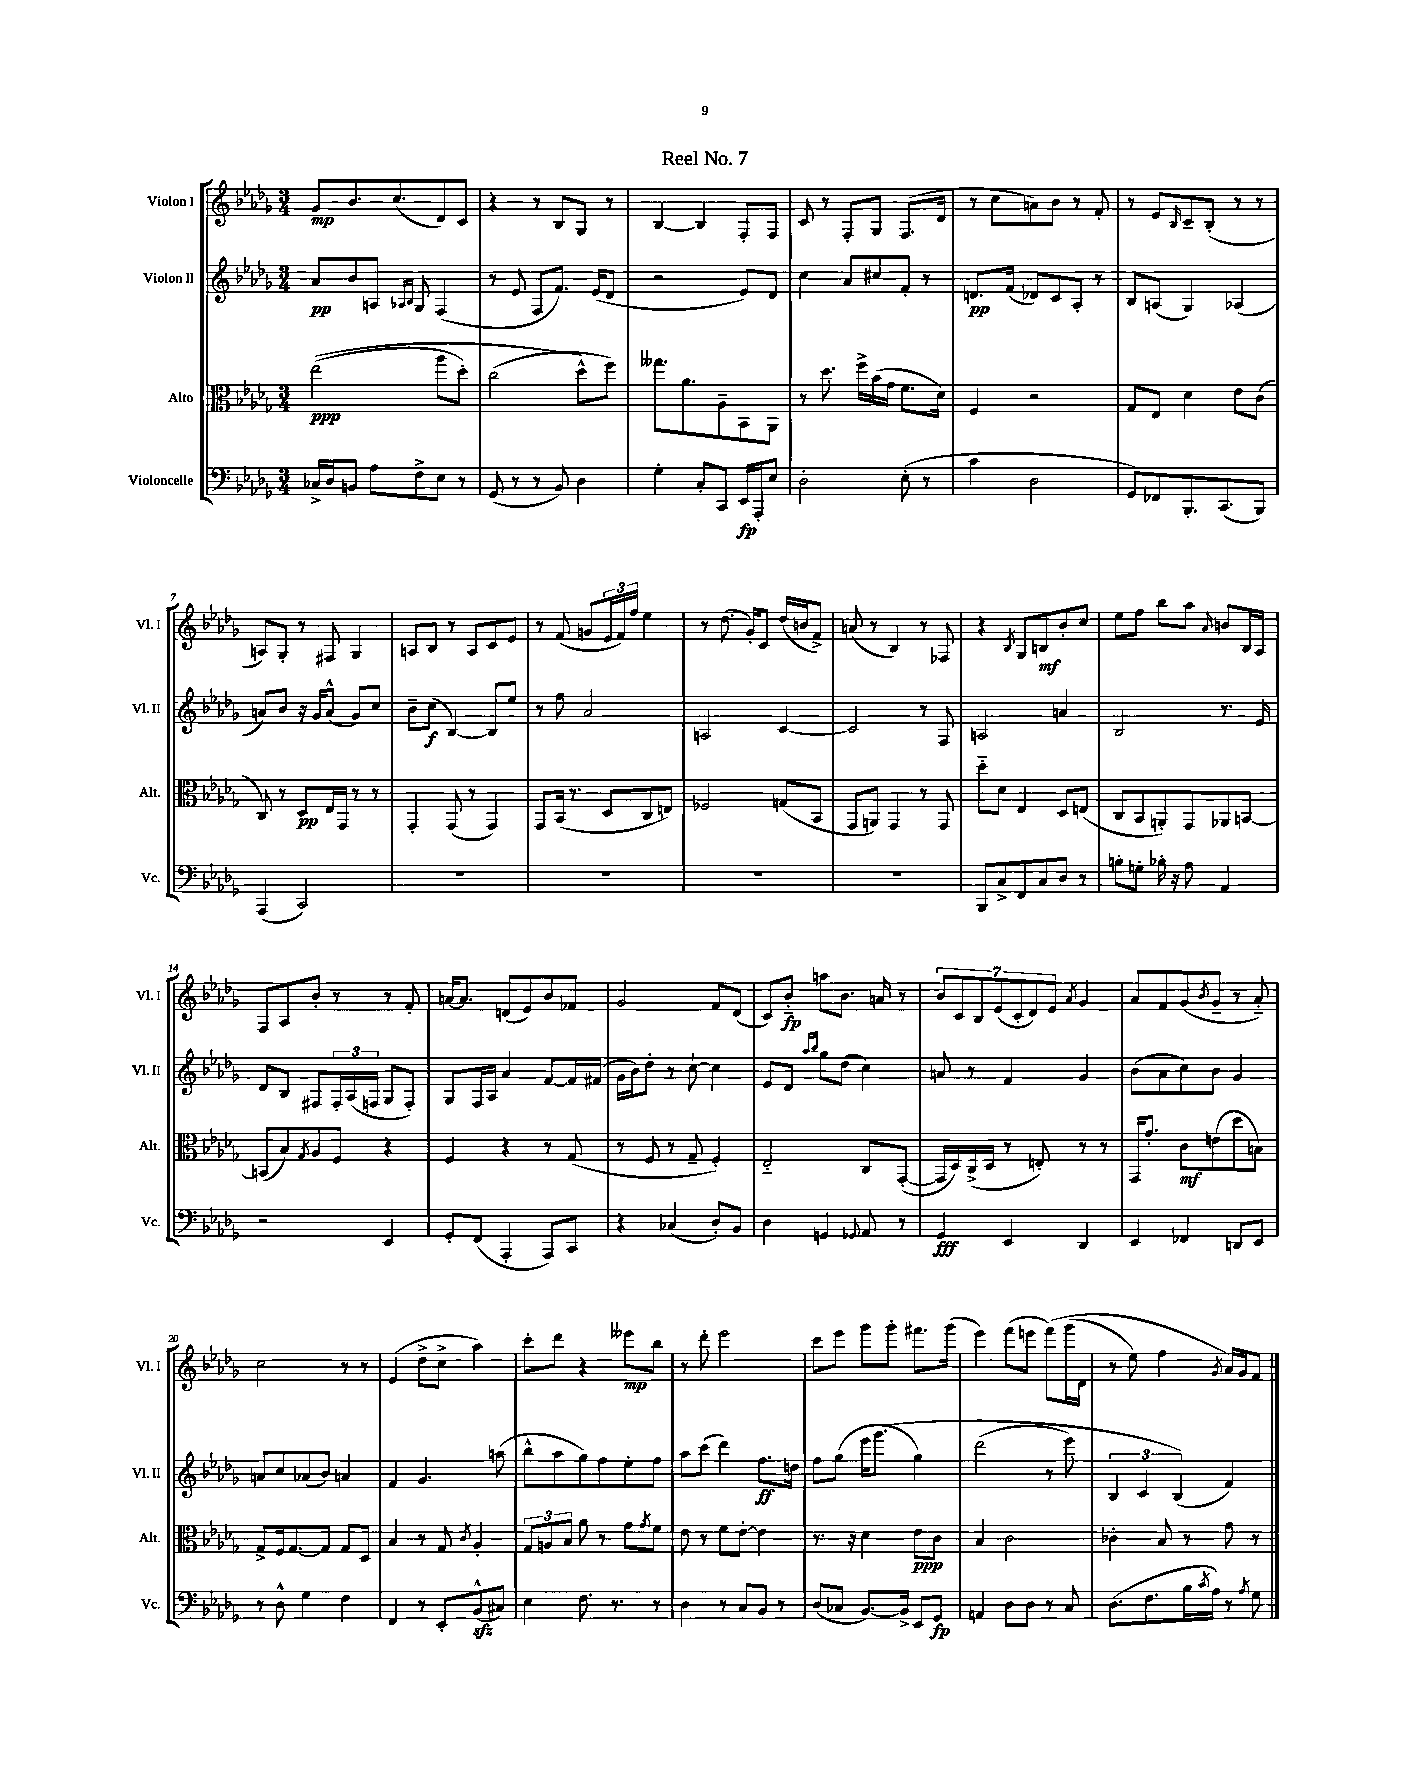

**kern	**dynam	**kern	**dynam	**kern	**dynam	**kern	**dynam
*part4	*part4	*part3	*part3	*part2	*part2	*part1	*part1
*staff4	*staff4	*staff3	*staff3	*staff2	*staff2	*staff1	*staff1
*I"Violoncelle	*	*I"Alto	*	*I"Violon II	*	*I"Violon I	*
*I'Vc.	*	*I'Alt.	*	*I'Vl. II	*	*I'Vl. I	*
*clefF4	*	*clefC3	*	*clefG2	*	*clefG2	*
*k[b-e-a-d-g-]	*	*k[b-e-a-d-g-]	*	*k[b-e-a-d-g-]	*	*k[b-e-a-d-g-]	*
*M3/4	*	*M3/4	*	*M3/4	*	*M3/4	*
=1	=1	=1	=1	=1	=1	=1	=1
16C-X^/LL	.	((2ee-\	ppp	8a-/L	pp	8g-/L	mp
16D-/J	.	.	.	.	.	.	.
8BBn/J	.	.	.	8b-/	.	8.b-/	.
8A-\L	.	.	.	8An/J	.	.	.
.	.	.	.	.	.	(8.cc/	.
.	.	.	.	16qqA-X/LL	.	.	.
.	.	.	.	16qqB-/JJ	.	.	.
8F^\	.	.	.	8G-/	.	.	.
8E-\J	.	8aa-\L	.	(4F/	.	8d-/)	.
8r	.	8dd-'\J)	.	.	.	8c/J	.
=2	=2	=2	=2	=2	=2	=2	=2
(8GG-/	.	(2cc\	.	8r	.	4r	.
8r	.	.	.	8e-/	.	.	.
8r	.	.	.	8F/L	.	8r	.
8BB-/)	.	.	.	8.f/J)	.	8B-/L	.
4D-\	.	8dd-^^\L)	.	.	.	8G-/J	.
.	.	.	.	(16e-/KL	.	.	.
.	.	8ff\J)	.	8d-/J	.	8r	.
=3	=3	=3	=3	=3	=3	=3	=3
4G-'\	.	8.gg--X\L	.	2r	.	[4B-/	.
.	.	8.a-\	.	.	.	.	.
8C'/L	.	.	.	.	.	4B-/]	.
8CC/J	.	8A-~\	.	.	.	.	.
16EE-/LL	fp	8BB-\	.	8e-/L)	.	8F'/L	.
16AAA-'/J	.	.	.	.	.	.	.
8E-/J	.	8AA-\J	.	8d-/J	.	8F/J	.
=4	=4	=4	=4	=4	=4	=4	=4
2D-'\	.	8r	.	4cc\	.	8c/	.
.	.	8.dd-\	.	.	.	8r	.
.	.	.	.	8a-/L	.	8F'/L	.
.	.	16ff^\LL	.	.	.	.	.
.	.	(16b-\	.	8cc#X/	.	8G-/J	.
.	.	16g-\JJ	.	.	.	.	.
(8E-'\	.	8.f\L	.	8f'/J	.	(8.F/L	.
8r	.	.	.	8r	.	.	.
.	.	16d-\Jk)	.	.	.	16d-/Jk	.
=5	=5	=5	=5	=5	=5	=5	=5
4c\	.	4F/	.	8.dn/L	pp	8r	.
.	.	.	.	.	.	8cc\L	.
.	.	.	.	(16f/Jk	.	.	.
2D-\	.	2r	.	8d-X/L)	.	8an\)	.
.	.	.	.	8c/	.	8b-\J	.
.	.	.	.	8A-'/J	.	8r	.
.	.	.	.	8r	.	8f'/	.
=6	=6	=6	=6	=6	=6	=6	=6
8GG-/L)	.	8G-/L	.	8B-/L	.	8r	.
8FF-X/	.	8E-/J	.	(8An/J	.	8e-/L	.
.	.	.	.	.	.	16qqB-/	.
8.BBB-'/	.	4d-\	.	4G-/)	.	8c~/	.
.	.	.	.	.	.	(8B-'/J	.
(8.CC/	.	.	.	.	.	.	.
.	.	8e-\L	.	(4A-X/	.	8r	.
8BBB-/J)	.	(8c\J	.	.	.	8r	.
!!LO:LB:g=z
=7	=7	=7	=7	=7	=7	=7	=7
(4AAA-/	.	8C/)	.	8an/L)	.	8An/L)	.
.	.	8r	.	8b-/J	.	8G-'/J	.
2CC/)	.	8D-/L	pp	16r	.	8r	.
.	.	.	.	16g-/KL	.	.	.
.	.	16E-/L	.	(8a^^/J	.	8F#X/	.
.	.	16GG-/JJ	.	.	.	.	.
.	.	8r	.	8g-/L)	.	4G-/	.
.	.	8r	.	8cc/J	.	.	.
=8	=8	=8	=8	=8	=8	=8	=8
2.r	.	4GG-'/	.	8b-~\L	.	8An/L	.
.	.	.	.	(8cc\J	f	8B-/J	.
.	.	(8GG-/	.	[4B-/)	.	8r	.
.	.	8r	.	.	.	8A/L	.
.	.	4GG-/)	.	8B-/L]	.	8c/	.
.	.	.	.	8ee-/J	.	8e-/J	.
=9	=9	=9	=9	=9	=9	=9	=9
2.r	.	8GG-/L	.	8r	.	8r	.
.	.	(16BB-/Jk	.	8ff\	.	(8f/	.
.	.	8.r	.	.	.	.	.
.	.	.	.	2a-/	.	8gn/L	.
.	.	8D-/L	.	.	.	24e-/L	.
.	.	.	.	.	.	24f/)	.
.	.	.	.	.	.	24ff/JJ	.
.	.	8C/	.	.	.	4ee-\	.
.	.	8En/J)	.	.	.	.	.
=10	=10	=10	=10	=10	=10	=10	=10
2.r	.	2F-X/	.	2An/	.	8r	.
.	.	.	.	.	.	(8.dd-\	.
.	.	.	.	.	.	16g-'/KL)	.
.	.	.	.	.	.	8c/J	.
.	.	(8Gn/L	.	[4c/	.	(16dd-/LL	.
.	.	.	.	.	.	16bn/J	.
.	.	8BB-/J	.	.	.	8f^/J)	.
=11	=11	=11	=11	=11	=11	=11	=11
2.r	.	8GG-/L	.	2c/]	.	(8an/	.
.	.	8AAn/J)	.	.	.	8r	.
.	.	4GG-/	.	.	.	4B-/)	.
.	.	8r	.	8r	.	8r	.
.	.	8GG-/	.	8F/	.	8F-X/	.
=12	=12	=12	=12	=12	=12	=12	=12
8BBB-/L	.	8dd-\L	.	2An/	.	4r	.
8C^/	.	8d-\J	.	.	.	.	.
.	.	.	.	.	.	8qB-/	.
8FF/	.	4E-/	.	.	.	8G-/L	.
8C/	.	.	.	.	.	8Bn/	mf
8D-/J	.	8D-/L	.	4an/	.	8b-'/	.
8r	.	(8En/J	.	.	.	8cc/J	.
=13	=13	=13	=13	=13	=13	=13	=13
8Bn'\L	.	8C/L	.	2B-/	.	8ee-\L	.
8Gn'\J	.	8BB-/	.	.	.	8ff\J	.
16B-X'\	.	8AAn'/)	.	.	.	8bb-\L	.
16r	.	.	.	.	.	.	.
8A-\	.	8GG-/	.	.	.	8aa-\J	.
.	.	.	.	.	.	16qqa-/	.
4AA-/	.	8AA-X/	.	8.r	.	8bn/L	.
.	.	[8BBn/J	.	.	.	16B-/L	.
.	.	.	.	16e-/	.	16A-/JJ	.
!!LO:LB:g=z
=14	=14	=14	=14	=14	=14	=14	=14
2r	.	(8BBn/L]	.	8d-/L	.	8F/L	.
.	.	8B-/)	.	8B-/J	.	8A-/	.
.	.	8qG-/	.	.	.	.	.
.	.	8A-/	.	8F#X/L	.	8b-'/J	.
.	.	8F/J	.	24F#'/L	.	8r	.
.	.	.	.	(24A-/	.	.	.
.	.	.	.	24Fn/JJ	.	.	.
4EE-/	.	4r	.	8G-/L	.	8r	.
.	.	.	.	8F'/J)	.	8f'/	.
=15	=15	=15	=15	=15	=15	=15	=15
8GG-'/L	.	4F/	.	8G-/L	.	[16an/KL	.
.	.	.	.	.	.	8.a/J]	.
(8FF/J	.	.	.	16F/L	.	.	.
.	.	.	.	16A-/JJ	.	.	.
4AAA-'/	.	4r	.	4a-/	.	(8dn/L	.
.	.	.	.	.	.	8e-/)	.
8AAA-/L)	.	8r	.	[8f/L	.	8b-/	.
8CC/J	.	(8G-/	.	16f/L]	.	8f-X/J	.
.	.	.	.	(16f#X/JJ	.	.	.
=16	=16	=16	=16	=16	=16	=16	=16
4r	.	8r	.	16g-\LL	.	2g-/	.
.	.	.	.	16b-\J)	.	.	.
.	.	8F/	.	8dd-'\J	.	.	.
(4C-X/	.	8r	.	8r	.	.	.
.	.	8G-~/	.	[8cc`\	.	.	.
8D-'/L)	.	4F'/)	.	4cc\]	.	8f/L	.
8BB-/J	.	.	.	.	.	(8d-/J	.
=17	=17	=17	=17	=17	=17	=17	=17
4D-\	.	2E-/	.	8e-/L	.	8c/L)	.
.	.	.	.	8d-/J	.	8b-/J	fp
.	.	.	.	16qqaa-/LL	.	.	.
.	.	.	.	16qqbb-/JJ	.	.	.
4GGn/	.	.	.	8gg-\L	.	8aan\L	.
.	.	.	.	(8dd-\J	.	8.b-\J	.
8qqGG-X/	.	.	.	.	.	.	.
8AA-/	.	8C/L	.	4cc\)	.	.	.
.	.	.	.	.	.	16an/	.
8r	.	([8GG-'/J	.	.	.	8r	.
=18	=18	=18	=18	=18	=18	=18	=18
4GG-/	fff	16GG-/LL]	.	8an/	.	14b-/L	.
.	.	16D-/)	.	.	.	.	.
.	.	.	.	.	.	14c/	.
.	.	(16C^/	.	8r	.	.	.
.	.	.	.	.	.	14B-/	.
.	.	16D-/JJ	.	.	.	.	.
.	.	.	.	.	.	(14e-/	.
4EE-/	.	8r	.	4f/	.	.	.
.	.	.	.	.	.	14c'/	.
.	.	.	.	.	.	14d-/)	.
.	.	8En'/)	.	.	.	.	.
.	.	.	.	.	.	14e-/J	.
.	.	.	.	.	.	8qa-/	.
4DD-/	.	8r	.	4g-/	.	4g-/	.
.	.	8r	.	.	.	.	.
=19	=19	=19	=19	=19	=19	=19	=19
4EE-/	.	16GG-/KL	.	(8b-\L	.	8a-/L	.
.	.	8.g-'/J	.	.	.	.	.
.	.	.	.	8a-\	.	8f/	.
4FF-X/	.	8c\L	mf	8cc\)	.	(8g-/	.
.	.	.	.	.	.	8qb-/	.
.	.	(8en\	.	8b-\J	.	8g-~/J	.
8DDn/L	.	8dd-\	.	4g-/	.	8r	.
8EE-/J	.	8Bn\J)	.	.	.	8a-/)	.
!!LO:LB:g=z
=20	=20	=20	=20	=20	=20	=20	=20
8r	.	8G-^/L	.	8an/L	.	2cc\	.
8D-^^\	.	16F/k	.	8cc/	.	.	.
.	.	[8.G-/	.	.	.	.	.
4G-\	.	.	.	(8a-X/	.	.	.
.	.	8G-/J]	.	8b-/J)	.	.	.
4F\	.	8G-/L	.	4an/	.	8r	.
.	.	8D-/J	.	.	.	8r	.
=21	=21	=21	=21	=21	=21	=21	=21
4FF/	.	4B-/	.	4f/	.	(4e-/	.
8r	.	8r	.	4.g-/	.	8dd-^\L	.
8EE-'/L	.	8G-/	.	.	.	8cc^\J	.
.	.	8qc/	.	.	.	.	.
(8BB-zz^^/	.	4A-'/	.	.	.	4aa-\)	.
8C#X/J)	.	.	.	(8aan\	.	.	.
=22	=22	=22	=22	=22	=22	=22	=22
4E-\	.	12G-/L	.	8bb-^^\L	.	8ccc'\L	.
.	.	12An/	.	.	.	.	.
.	.	.	.	8aa-\	.	8ddd-\J	.
.	.	12B-/J	.	.	.	.	.
8.F\	.	8a-\	.	8gg-\)	.	4r	.
.	.	8r	.	8ff\	.	.	.
8.r	.	.	.	.	.	.	.
.	.	8g-\L	.	8ee-'\	.	8eee--X\L	mp
.	.	8qg-/	.	.	.	.	.
8r	.	8f\J	.	8ff\J	.	8bb-\J	.
=23	=23	=23	=23	=23	=23	=23	=23
4D-\	.	8e-\	.	8aa-\L	.	8r	.
.	.	8r	.	(8ccc\J	.	8ddd-'\	.
8r	.	8f\L	.	4ddd-\)	.	2eee-\	.
8C/L	.	[8e-'\J	.	.	.	.	.
8BB-/J	.	4e-\]	.	8.ff\L	ff	.	.
8r	.	.	.	.	.	.	.
.	.	.	.	16ddn\Jk	.	.	.
=24	=24	=24	=24	=24	=24	=24	=24
(8D-/L	.	8.r	.	8ff\L	.	8ccc\L	.
8C-X/J	.	.	.	(8gg-\J	.	8eee-\J	.
.	.	16r	.	.	.	.	.
[8.BB-/L)	.	4d-\	.	16eee-\KL	.	8ggg-\L	.
.	.	.	.	(8.ggg-\J	.	.	.
.	.	.	.	.	.	8ggg-'\J	.
16BB-^/Jk]	.	.	.	.	.	.	.
8EE-/L	.	8e-\L	ppp	4gg-\)	.	8.fff#X\L	.
8GG-/J	fp	8c\J	.	.	.	.	.
.	.	.	.	.	.	(16ggg-\Jk	.
=25	=25	=25	=25	=25	=25	=25	=25
4AAn/	.	4B-/	.	(2ddd-\	.	4eee-\)	.
8D-\L	.	2c\	.	.	.	(8fff\L	.
8D-\J	.	.	.	.	.	8eeen\J	.
8r	.	.	.	8r	.	(8fff\L)	.
8C/	.	.	.	8eee-\)	.	(16ggg-\L	.
.	.	.	.	.	.	16d-\JJ	.
=26	=26	=26	=26	=26	=26	=26	=26
(8.D-\L	.	4c-X'\	.	6B-/	.	8r	.
.	.	.	.	.	.	8ee-\)	.
.	.	.	.	6c/	.	.	.
8.F\	.	.	.	.	.	.	.
.	.	8B-/	.	.	.	4ff\	.
.	.	.	.	(6B-/)	.	.	.
16B-\L	.	8r	.	.	.	.	.
8qc/	.	.	.	.	.	.	.
16A-\JJ)	.	.	.	.	.	.	.
.	.	.	.	.	.	8qg-/	.
8r	.	8g-\	.	4f/)	.	16a-/LL)	.
.	.	.	.	.	.	16g-/J	.
8qA-/	.	.	.	.	.	.	.
8G-\	.	8r	.	.	.	8f/J	.
==	==	==	==	==	==	==	==
*-	*-	*-	*-	*-	*-	*-	*-
